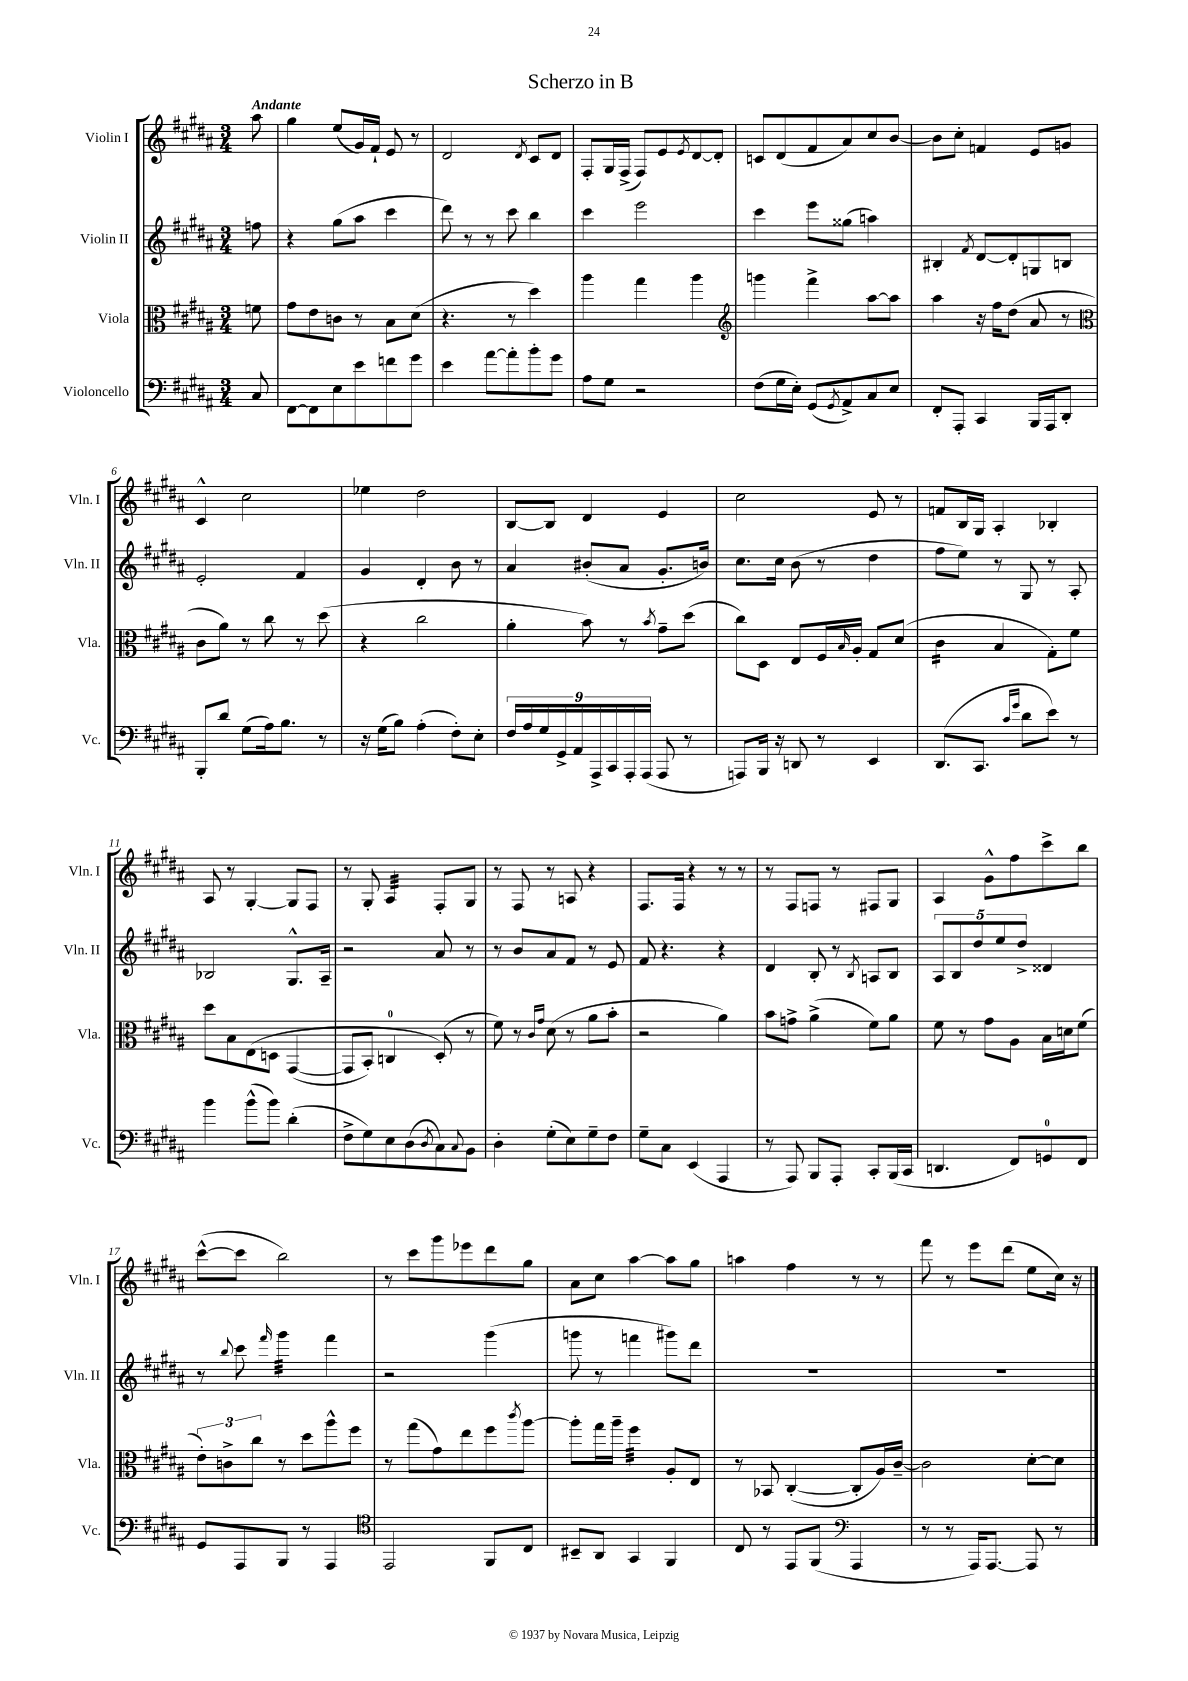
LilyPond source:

\header { title = "Scherzo in B" }
<<
\new StaffGroup <<
\new Staff = "s0" \with { instrumentName = "Violin I" shortInstrumentName = "Vln. I" } {
    \clef treble \key b \major \numericTimeSignature \time 3/4 \partial 8 \tempo "Andante"
    ais''8 |
    gis''4 e''8( gis'16) fis'16-! e'8 r8 |
    dis'2 \acciaccatura { dis'8 } cis'8 dis'8 |
    fis8-. gis16 fis16->( fis8) e'8 \acciaccatura { e'8 } dis'8~ dis'8-. |
    c'8 dis'8( fis'8 ais'8) cis''8 b'8~ |
    b'8 cis''8-. f'4 e'8 g'8 |
    cis'4-^ cis''2 |
    ees''4 dis''2 |
    b8~ b8 dis'4 e'4 |
    cis''2 e'8 r8 |
    f'8 b16 gis16 ais4-. bes4-. |
    ais8 r8 gis4~-. gis8 fis8 |
    r8 gis8-. ais4:32 fis8-. gis8 |
    r8 fis8 r8 a8 r4 |
    fis8. fis16 r4 r8 r8 |
    r8 fis8 f8 r8 fis8 gis8 |
    ais4 gis'8-^ fis''8 cis'''8-> b''8 |
    cis'''8~-^( cis'''8 b''2) |
    r8 cis'''8 gis'''8 ees'''8 dis'''8 gis''8 |
    ais'8 cis''8 ais''4~ ais''8 gis''8 |
    a''4 fis''4 r8 r8 |
    fis'''8 r8 e'''8 dis'''8( e''8 cis''16) r16 \bar "|." |
}
\new Staff = "s1" \with { instrumentName = "Violin II" shortInstrumentName = "Vln. II" } {
    \clef treble \key b \major \numericTimeSignature \time 3/4 \partial 8
    f''8 |
    r4 gis''8( ais''8 cis'''4 |
    dis'''8) r8 r8 cis'''8 b''4 |
    cis'''4 e'''2 |
    cis'''4 e'''8 gisis''8( a''4) |
    bis4-. \acciaccatura { fis'8 } dis'8~ dis'8-. g8 b8 |
    e'2-. fis'4 |
    gis'4 dis'4-. b'8 r8 |
    ais'4 bis'8-.( ais'8 gis'8.-. b'16) |
    cis''8. cis''16 b'8( r8 dis''4 |
    fis''8 e''8) r8 gis8 r8 ais8-. |
    bes2 gis8.-^ ais16-- |
    r2 ais'8 r8 |
    r8 b'8 ais'8 fis'8 r8 e'8 |
    fis'8 r4. r4 |
    dis'4 b8-. r8 \acciaccatura { b8 } a8 b8 |
    \tuplet 5/4 { ais8 b8 dis''8 e''8 dis''8-> } disis'4 |
    r8 \appoggiatura { b''8 } cis'''8 \grace { fis'''16 } gis'''4:32 fis'''4 |
    r2 gis'''4( |
    g'''8 r8 f'''4 gis'''8) dis'''8 |
    R2. |
    R2. \bar "|." |
}
\new Staff = "s2" \with { instrumentName = "Viola" shortInstrumentName = "Vla." } {
    \clef alto \key b \major \numericTimeSignature \time 3/4 \partial 8
    f'8 |
    gis'8 e'8 c'8 r8 b8 dis'8( |
    r4. r8 dis''4) |
    ais''4 gis''4 ais''4 |
    \clef treble g'''4 fis'''4-> ais''8~ ais''8 |
    ais''4 r16 fis''16 dis''8( ais'8 r8 |
    \clef alto cis'8 ais'8) r8 cis''8 r8 dis''8( |
    r4 cis''2 |
    ais'4-. b'8) r8 \acciaccatura { b'8 } gis'8-- dis''8( |
    cis''8) dis8 e8 fis16 \grace { b16 } ais16-. gis8 dis'8( |
    cis'4:16 b4 gis8-.) fis'8 |
    dis''8 b8 e8\( d8 gis,4~( |
    gis,8 b,8-.) c4-0 dis8-.(\) r8 |
    fis'8) r8 \grace { cis'16 gis'16 } dis'8( r8 ais'8 b'8-. |
    r2 ais'4) |
    b'8 g'8-> ais'4->( fis'8) ais'8 |
    fis'8 r8 gis'8 ais8 b16 d'16 fis'8( |
    \tuplet 3/2 { e'8-.) c'8-> cis''8 } r8 dis''8 ais''8-^ fis''8 |
    r8 gis''8( gis'8) e''8 fis''8 \acciaccatura { cis'''8 } ais''8~ |
    ais''8-. gis''16 ais''16-- fis''4:32 ais8-. e8 |
    r8 bes,8 cis4~-.( cis8-. ais16) cis'16~-- |
    cis'2 dis'8~-. dis'8 \bar "|." |
}
\new Staff = "s3" \with { instrumentName = "Violoncello" shortInstrumentName = "Vc." } {
    \clef bass \key b \major \numericTimeSignature \time 3/4 \partial 8
    cis8 |
    fis,8~ fis,8 e8 e'8 f'8 gis'8 |
    e'4 ais'8~ ais'8-. b'8-. gis'8 |
    ais8 gis8 r2 |
    fis8( gis16 e16-.) gis,8( \acciaccatura { gis,8 } ais,8->) cis8 e8 |
    fis,8-. ais,,8-. cis,4 b,,16 ais,,16 dis,8-. |
    b,,8-. dis'8 gis8( ais16) b8. r8 |
    r16 gis16( b8) ais4-.( fis8-.) e8-. |
    \tuplet 9/8 { fis16 ais16 gis16 gis,16-> ais,16 ais,,16-> cis,16 ais,,16-. ais,,16( } ais,,8 r8 |
    a,,8) b,,16 r16 d,8 r8 e,4 |
    dis,8.( cis,8. \grace { cis'16 gis'16 } dis'8 e'8) r8 |
    b'4 b'8-^( b'8) dis'4-.( |
    fis8-> gis8) e8 dis8( \acciaccatura { dis8 } cis8) \appoggiatura { cis8 } b,8 |
    dis4-. gis8-.( e8) gis8-- fis8 |
    gis8-- cis8 e,4( ais,,4 |
    r8 ais,,8) b,,8 ais,,8-. cis,8-. b,,16( cis,16 |
    d,4. fis,8) g,8-0 fis,8 |
    gis,8 ais,,8 b,,8 r8 ais,,4 |
    \clef tenor e,2 fis,8 cis8 |
    bis,8-- ais,8 gis,4 fis,4 |
    cis8 r8 e,8 fis,8( \clef bass ais,,4 |
    r8 r8 ais,,16) ais,,8.~ ais,,8 r8 \bar "|." |
}
>>
>>
